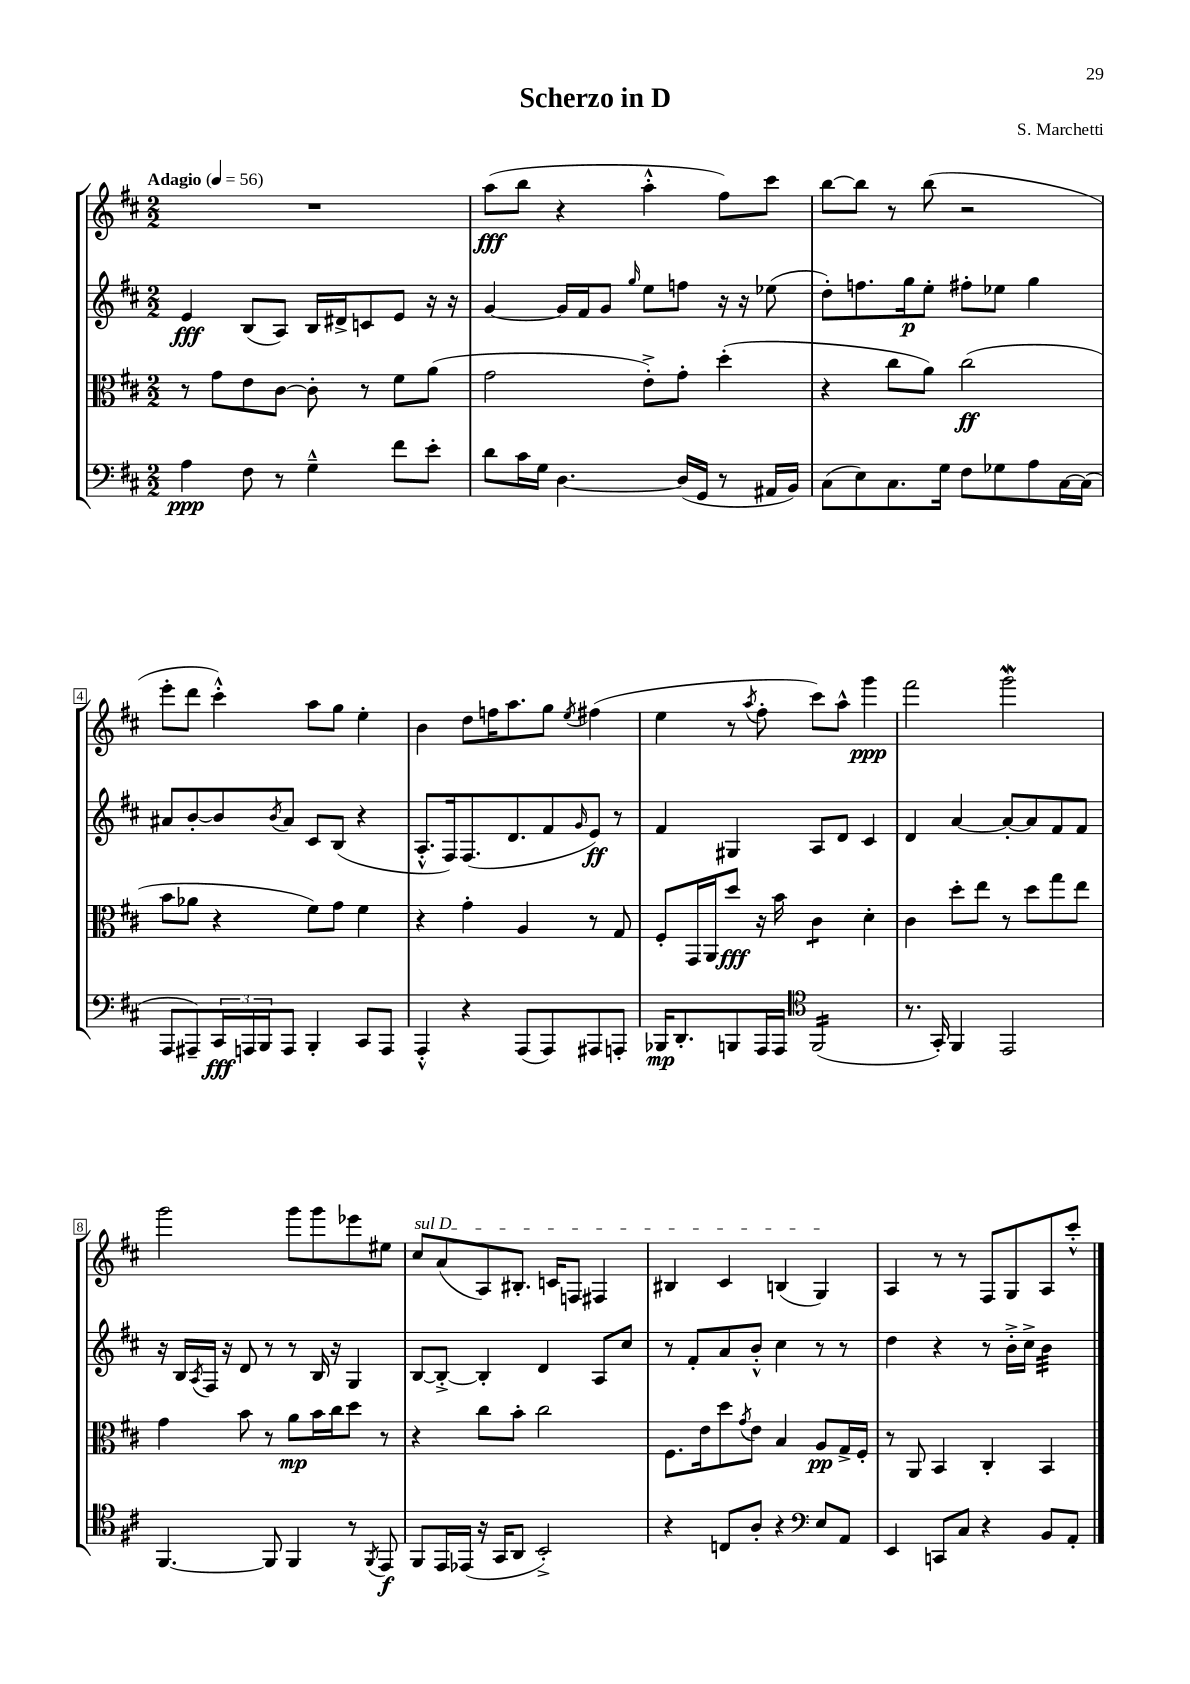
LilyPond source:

\header { title = "Scherzo in D" composer = "S. Marchetti" }
<<
\new StaffGroup <<
\new Staff = "s0" {
    \clef treble \key d \major \numericTimeSignature \time 2/2 \tempo "Adagio" 4 = 56
    R1 |
    a''8\fff( b''8 r4 a''4-.-^ fis''8) cis'''8 |
    b''8~ b''8 r8 b''8( r2 |
    e'''8-. d'''8 cis'''4-.-^) a''8 g''8 e''4-. |
    b'4 d''8 f''16 a''8. g''8 \acciaccatura { e''8 } fis''4( |
    e''4 r8 \acciaccatura { a''8 } fis''8-. cis'''8) a''8-^ g'''4\ppp |
    fis'''2 g'''2\mordent |
    g'''2 g'''8 g'''8 ees'''8 eis''8 |
    \once \override TextSpanner.bound-details.left.text = \markup { \italic "sul D" } cis''8\startTextSpan a'8( a8) bis8.-. c'16 f8 fis4 |
    bis4 cis'4 b4( g4\stopTextSpan) |
    a4 r8 r8 fis8 g8 a8 cis'''8-.-^ \bar "|." |
}
\new Staff = "s1" {
    \clef treble \key d \major \numericTimeSignature \time 2/2
    e'4\fff b8( a8) b16 dis'16-> c'8 e'8 r16 r16 |
    g'4~ g'16 fis'16 g'8 \grace { g''16 } e''8 f''8 r16 r16 ees''8( |
    d''8-.) f''8. g''16\p e''8-. fis''8-. ees''8 g''4 |
    ais'8 b'8~-. b'8 \acciaccatura { b'8 } ais'8 cis'8 b8( r4 |
    a8.-.-^ fis16) fis8.( d'8. fis'8 \grace { g'16 } e'8\ff) r8 |
    fis'4 gis4 a8 d'8 cis'4 |
    d'4 a'4~ a'8~-. a'8 fis'8 fis'8 |
    r16 b16 \acciaccatura { a8 } fis16 r16 d'8 r8 r8 b16 r16 g4 |
    b8~ b8~-.-> b4-. d'4 a8 cis''8 |
    r8 fis'8-. a'8 b'8-.-^ cis''4 r8 r8 |
    d''4 r4 r8 b'16-.-> cis''16-> b'4:32 \bar "|." |
}
\new Staff = "s2" {
    \clef alto \key d \major \numericTimeSignature \time 2/2
    r8 g'8 e'8 cis'8~ cis'8-. r8 fis'8 a'8( |
    g'2 e'8-.->) g'8-. d''4-.( |
    r4 cis''8 a'8) cis''2\ff( |
    b'8 aes'8 r4 fis'8) g'8 fis'4 |
    r4 g'4-. a4 r8 g8 |
    fis8-. g,16 a,16 d''8\fff r16 b'16 cis'4:8 d'4-. |
    cis'4 d''8-. e''8 r8 d''8 g''8 e''8 |
    g'4 b'8 r8 a'8\mp b'16 cis''16 d''8 r8 |
    r4 cis''8 b'8-. cis''2 |
    fis8. e'16 d''8 \acciaccatura { g'8 } e'8 b4 a8\pp g16-> fis16-. |
    r8 a,8 b,4 cis4-. b,4 \bar "|." |
}
\new Staff = "s3" {
    \clef bass \key d \major \numericTimeSignature \time 2/2
    a4\ppp fis8 r8 g4---^ fis'8 e'8-. |
    d'8 cis'16 g16 d4.~ d16( g,16 r8 ais,16 b,16) |
    cis8( e8) cis8. g16 fis8 ges8 a8 cis16~ cis16( |
    a,,8 ais,,8--) \tuplet 3/2 { cis,16\fff a,,16 b,,16 } a,,8 b,,4-. cis,8 a,,8 |
    a,,4-.-^ r4 a,,8( a,,8) ais,,8 a,,8-. |
    bes,,16\mp d,8.-. b,,8 a,,16 a,,16 \clef tenor fis,2:16( |
    r8. g,16-.) fis,4 e,2 |
    fis,4.~ fis,8 fis,4 r8 \acciaccatura { fis,8 } e,8\f |
    fis,8 e,16 ees,16( r16 g,16 a,8 b,2-.->) |
    r4 c8 a8-. r4 \clef bass e8 a,8 |
    e,4 c,8 cis8 r4 b,8 a,8-. \bar "|." |
}
>>
>>
\layout { \context { \Score \override BarNumber.stencil = #(make-stencil-boxer 0.1 0.3 ly:text-interface::print) } }
